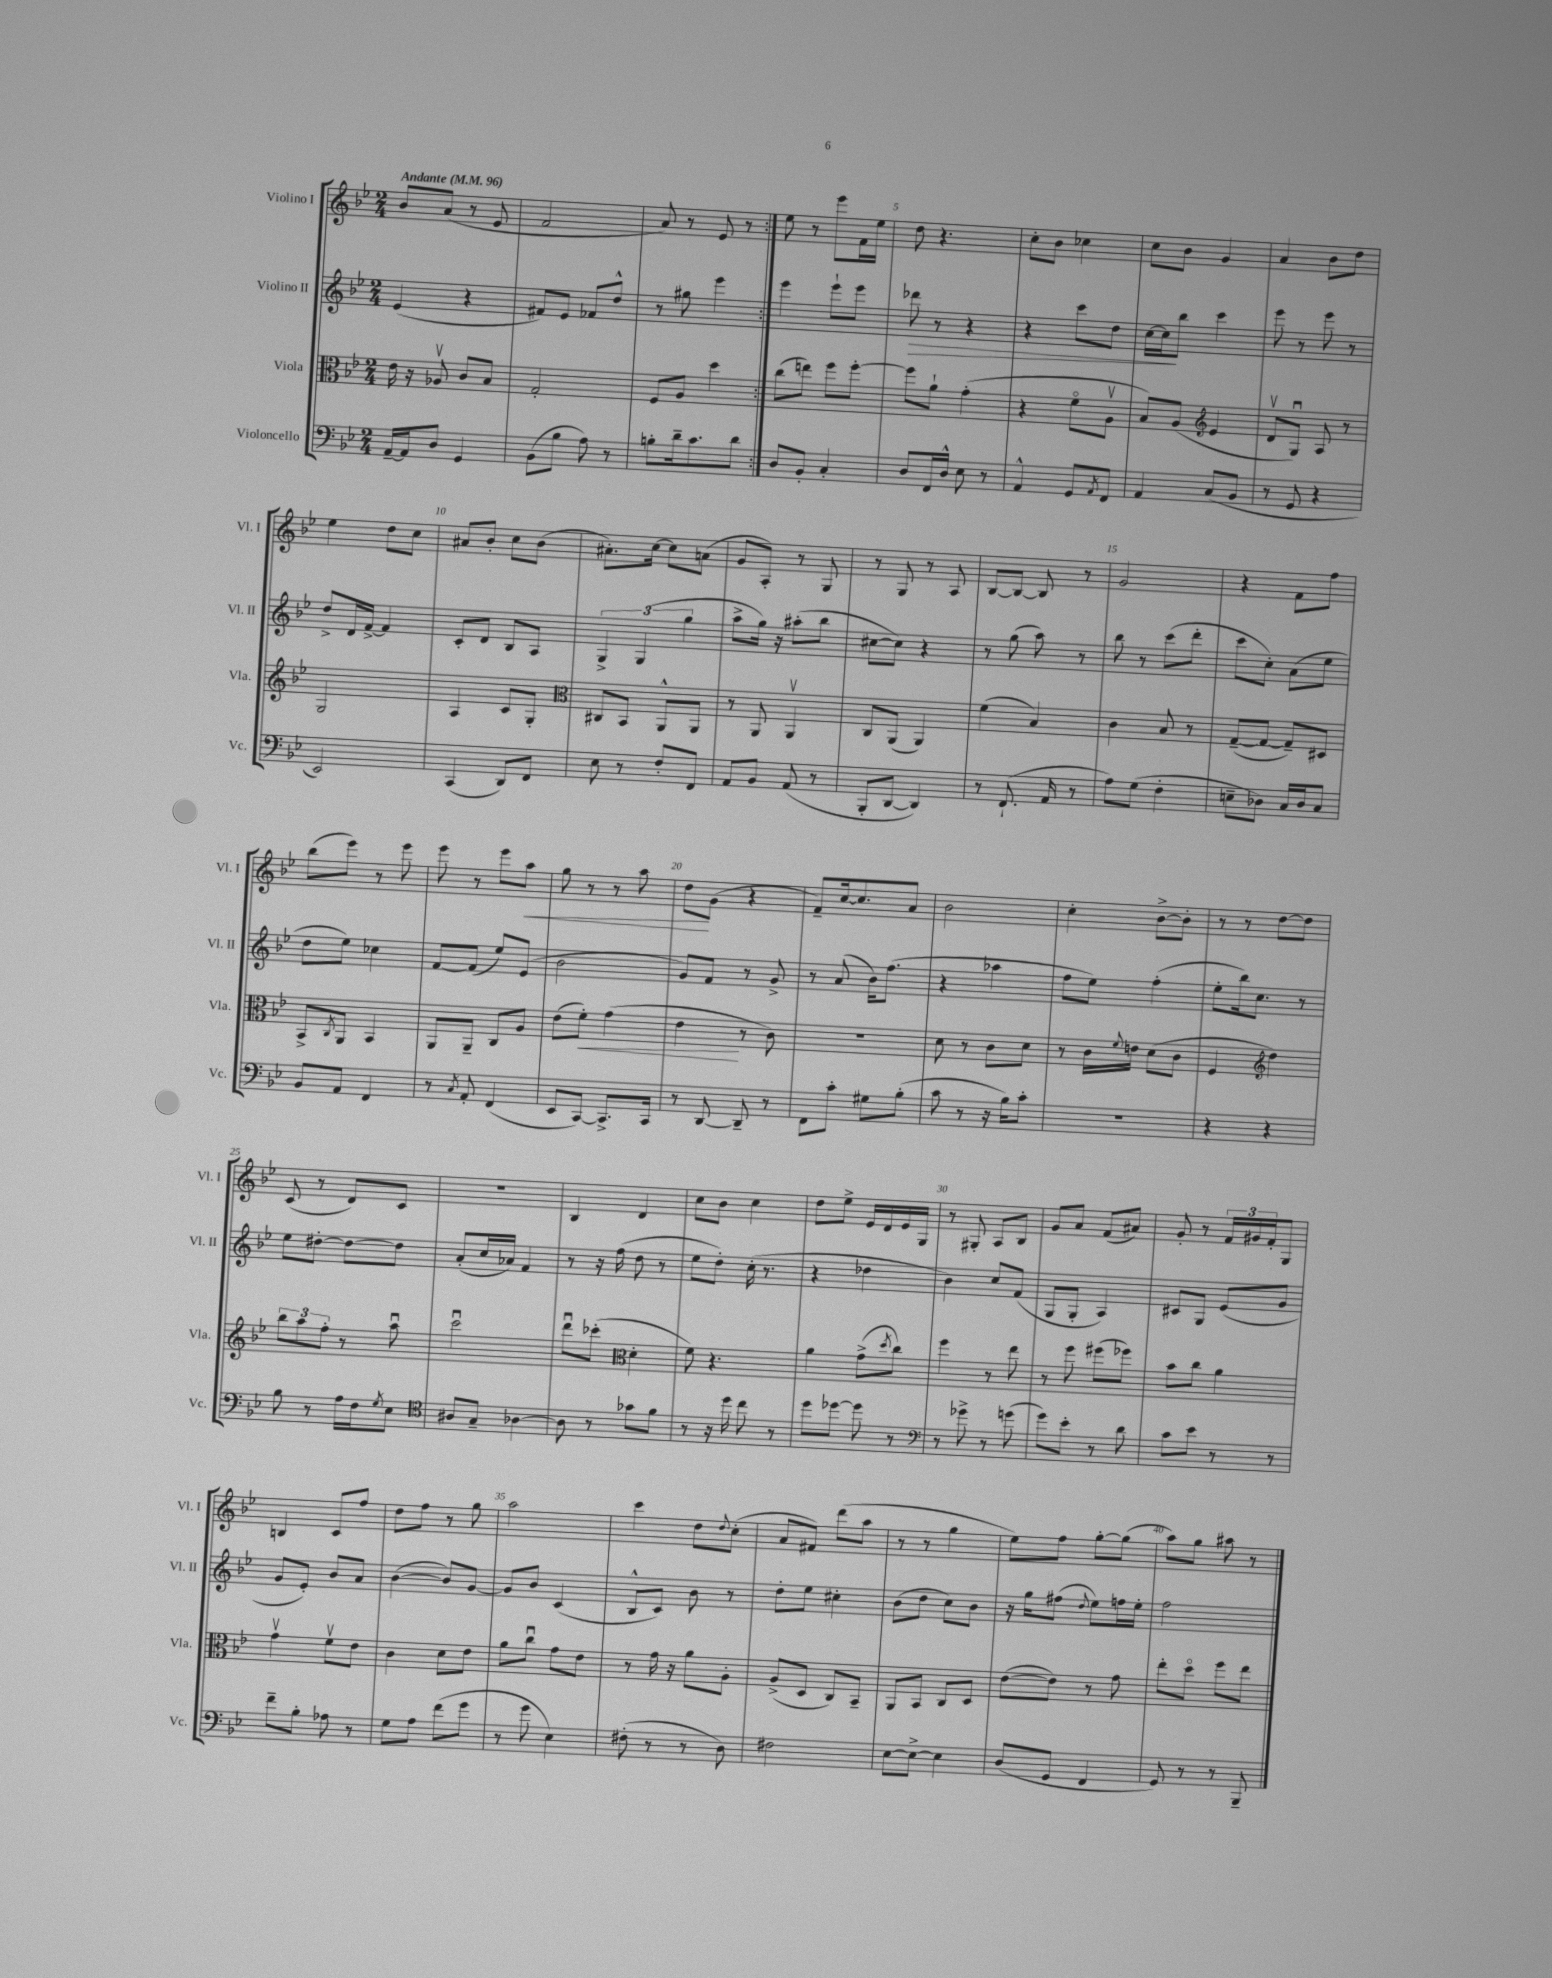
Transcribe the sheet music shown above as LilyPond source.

<<
\new StaffGroup <<
\new Staff = "s0" \with { instrumentName = "Violino I" shortInstrumentName = "Vl. I" } {
    \clef treble \key bes \major \numericTimeSignature \time 2/4 \tempo "Andante" 4 = 96
    \repeat volta 2 { bes'8 a'8( r8 ees'8 |
    f'2 |
    a'8) r8 ees'8 r8 | }
    ees''8 r8 ees'''8 f'16 ees''16 |
    d''8 r4. |
    c''8-. bes'8 ces''4 |
    c''8 bes'8 g'4 |
    a'4 bes'8 d''8 |
    ees''4 d''8 c''8 |
    ais'8 bes'8-. c''8 bes'8( |
    ais'8.-.) c''16~ c''8 a'8( |
    g'8 a8-.) r8 g8 |
    r8 g8 r8 a8 |
    bes8~ bes8~ bes8 r8 |
    g'2 |
    r4 f'8 f''8 |
    bes''8( ees'''8) r8 ees'''8 |
    ees'''8 r8 ees'''8 a''8\< |
    g''8 r8 r8 a''8 |
    d''8\! g'8( r4 |
    f'8--) c''16~ c''8. a'8 |
    bes'2 |
    c''4-. bes'8~-> bes'8-. |
    r8 r8 d''8~ d''8 |
    c'8( r8 d'8) c'8 |
    R2 |
    bes4 d'4 |
    c''8 bes'8 c''4 |
    d''8 ees''8-> ees'16 d'16 ees'16 g16 |
    r8 gis8-. a8 bes8 |
    g'8 a'8 f'8( ais'8) |
    g'8-. r8 \tuplet 3/2 { f'16 gis'16 f'16-. } g8 |
    b4 c'8 f''8 |
    d''8 f''8 r8 g''8 |
    a''2 |
    c'''4 d''8 \appoggiatura { d''8 } c''8-.( |
    a'8 fis'8) d'''8( a''8 |
    r8 r8 g''4 |
    ees''8) f''8 g''8~-. g''8( |
    a''8) g''8 ais''8 r8 \bar "|." |
}
\new Staff = "s1" \with { instrumentName = "Violino II" shortInstrumentName = "Vl. II" } {
    \clef treble \key bes \major \numericTimeSignature \time 2/4
    \repeat volta 2 { ees'4( r4 |
    fis'8) ees'8 fes'8 d''8-^ |
    r8 gis''8 ees'''4 | }
    ees'''4 ees'''8-! ees'''8 |
    des'''8\> r8 r4 |
    r4 c'''8 d''8 |
    c''16~ c''16\! bes''8 c'''4 |
    ees'''8 r8 ees'''8 r8 |
    d''8-> d'16 f'16~-> f'4 |
    c'8-. d'8 bes8 a8 |
    \tuplet 3/2 { g4-> g4( g''4 } |
    a''8-> g''16) r16 ais''8-.( bes''8 |
    cis''8~ cis''8) r4 |
    r8 g''8( a''8) r8 |
    bes''8 r8 c'''8( d'''8-. |
    c'''8 c''8-.) a'8( ees''8 |
    d''8 ees''8) ces''4 |
    f'8~ f'8( ees''8) ees'8( |
    bes'2 |
    g'8) f'8 r8 g'8-> |
    r8 a'8( bes'16) f''8.( |
    r4 aes''4 |
    f''8 ees''8) f''4-.( |
    ees''8-. bes''16) c''8. r8 |
    ees''8 dis''8~-. dis''8~ dis''8 |
    a'8-.( c''16 aes'16) f'4 |
    r8 r16 f''16( d''8 r8 |
    ees''8 d''8-.) c''16-.( r8. |
    r4 des''4 |
    bes'4) c''8 f'8( |
    g8 g8-. a4) |
    cis'8 g8 ees'8( g'8 |
    g'8 ees'8-.) bes'8 a'8 |
    bes'4~( bes'8) g'8~ |
    g'8 bes'8 c'4( |
    bes8-^ c'8) bes'8 r8 |
    d''8-. ees''8 cis''4-. |
    bes'8( d''8 c''8) bes'8 |
    r16 g''16 fis''8( \appoggiatura { d''8 } ees''8) f''16 ees''16-. |
    f''2 \bar "|." |
}
\new Staff = "s2" \with { instrumentName = "Viola" shortInstrumentName = "Vla." } {
    \clef alto \key bes \major \numericTimeSignature \time 2/4
    \repeat volta 2 { ees'16 r16 aes8\upbow c'8 bes8 |
    g2-. |
    f8 a8 d''4 | }
    c''8( e''8) f''8 f''8~-. |
    f''8 a'8-! g'4-.( |
    r4 f'8\flageolet a8\upbow |
    bes8) a8( \clef treble ees'4 |
    d'8\upbow g8\downbow) a8 r8 |
    g2 |
    a4 c'8 g8-. |
    \clef alto cis8 bes,8 a,8-^ a,8 |
    r8 a,8 a,4\upbow |
    c8 a,8( a,4) |
    f'4( bes4) |
    c'4 bes8 r8 |
    g8~--( g8~ g8--) dis8 |
    bes,8-> \acciaccatura { c8 } a,8 bes,4 |
    a,8 a,8-- c8 a8 |
    ees'8( f'8-.\<) g'4( |
    ees'4\! r8 c'8) |
    r2 |
    d'8 r8 c'8 d'8 |
    r8 c'16 \appoggiatura { f'8 } e'16 d'8( c'8 |
    f4 \clef treble d''4) |
    \tuplet 3/2 { bes''8 a''8 f''8-. } r8 a''8\downbow |
    c'''2\downbow |
    d'''8\downbow ces'''8-.( \clef alto d'4-. |
    f'8) r4. |
    a'4 g'8->( \acciaccatura { d''8 } c''8) |
    f''4 r8 ees''8 |
    r8 f''8 fis''8( fes''8) |
    bes'8 c''8 a'4 |
    g'4\upbow f'8\upbow ees'8 |
    c'4 d'8 ees'8 |
    a'8 c''8\downbow g'8 ees'8 |
    r8 g'16 r16 a'8 a8-. |
    a8->( d8 c8) bes,8-- |
    a,8 bes,8 c8 d8 |
    ees'8~( ees'8) r8 g'8 |
    ees''8-. d''8\flageolet f''8 ees''8 \bar "|." |
}
\new Staff = "s3" \with { instrumentName = "Violoncello" shortInstrumentName = "Vc." } {
    \clef bass \key bes \major \numericTimeSignature \time 2/4
    \repeat volta 2 { a,16~-- a,16 d8 g,4 |
    bes,8( bes8 a8) r8 |
    b8-. d'16-- c'8. d'8 | }
    d8 bes,8-. c4-. |
    d8 f,16 d16-^ ees8 r8 |
    a,4-^ g,8 \acciaccatura { a,8 } f,8 |
    a,4 c8( bes,8 |
    r8 g,8 r4 |
    ees,2) |
    c,4( d,8) f,8 |
    ees8 r8 f8-. f,8 |
    a,8 bes,8 a,8( r8 |
    bes,,8-. d,8~ d,4) |
    r8 f,8.-!( a,16 r8 |
    a8) g8( f4-. |
    e8-- des8) c16 des16 c8 |
    bes,8 a,8 f,4 |
    r8 \acciaccatura { c8 } a,8-. f,4( |
    ees,8 c,8~) c,8.-> c,16 |
    r8 d,8~ d,8-- r8 |
    f,8 c'8-. gis8 bes8-.( |
    c'8 r8 r16 bes16) c'8-. |
    R2 |
    r4 r4 |
    bes8 r8 a16 f16 \acciaccatura { g8 } ees8 |
    \clef tenor ais8 g8-- aes4~ |
    aes8 r8 ges'8 f'8 |
    r8 r16 d''16 c''8 r8 |
    d''8 des''8~ des''8 r8 |
    \clef bass r8 ges'8-> r8 g'8( |
    g'8) ees'8-. r8 d'8 |
    c'8 ees'8 r8 r8 |
    f'8-- bes8-. aes8 r8 |
    g8 a8 f'8( g'8 |
    r8 g'8 ees4) |
    fis8-.( r8 r8 d8) |
    fis2 |
    ees8~ ees8~-> ees4 |
    d8( g,8 f,4 |
    g,8) r8 r8 bes,,8-- \bar "|." |
}
>>
>>
\layout { \context { \Score \override BarNumber.break-visibility = ##(#f #t #t) barNumberVisibility = #(every-nth-bar-number-visible 5) } }
